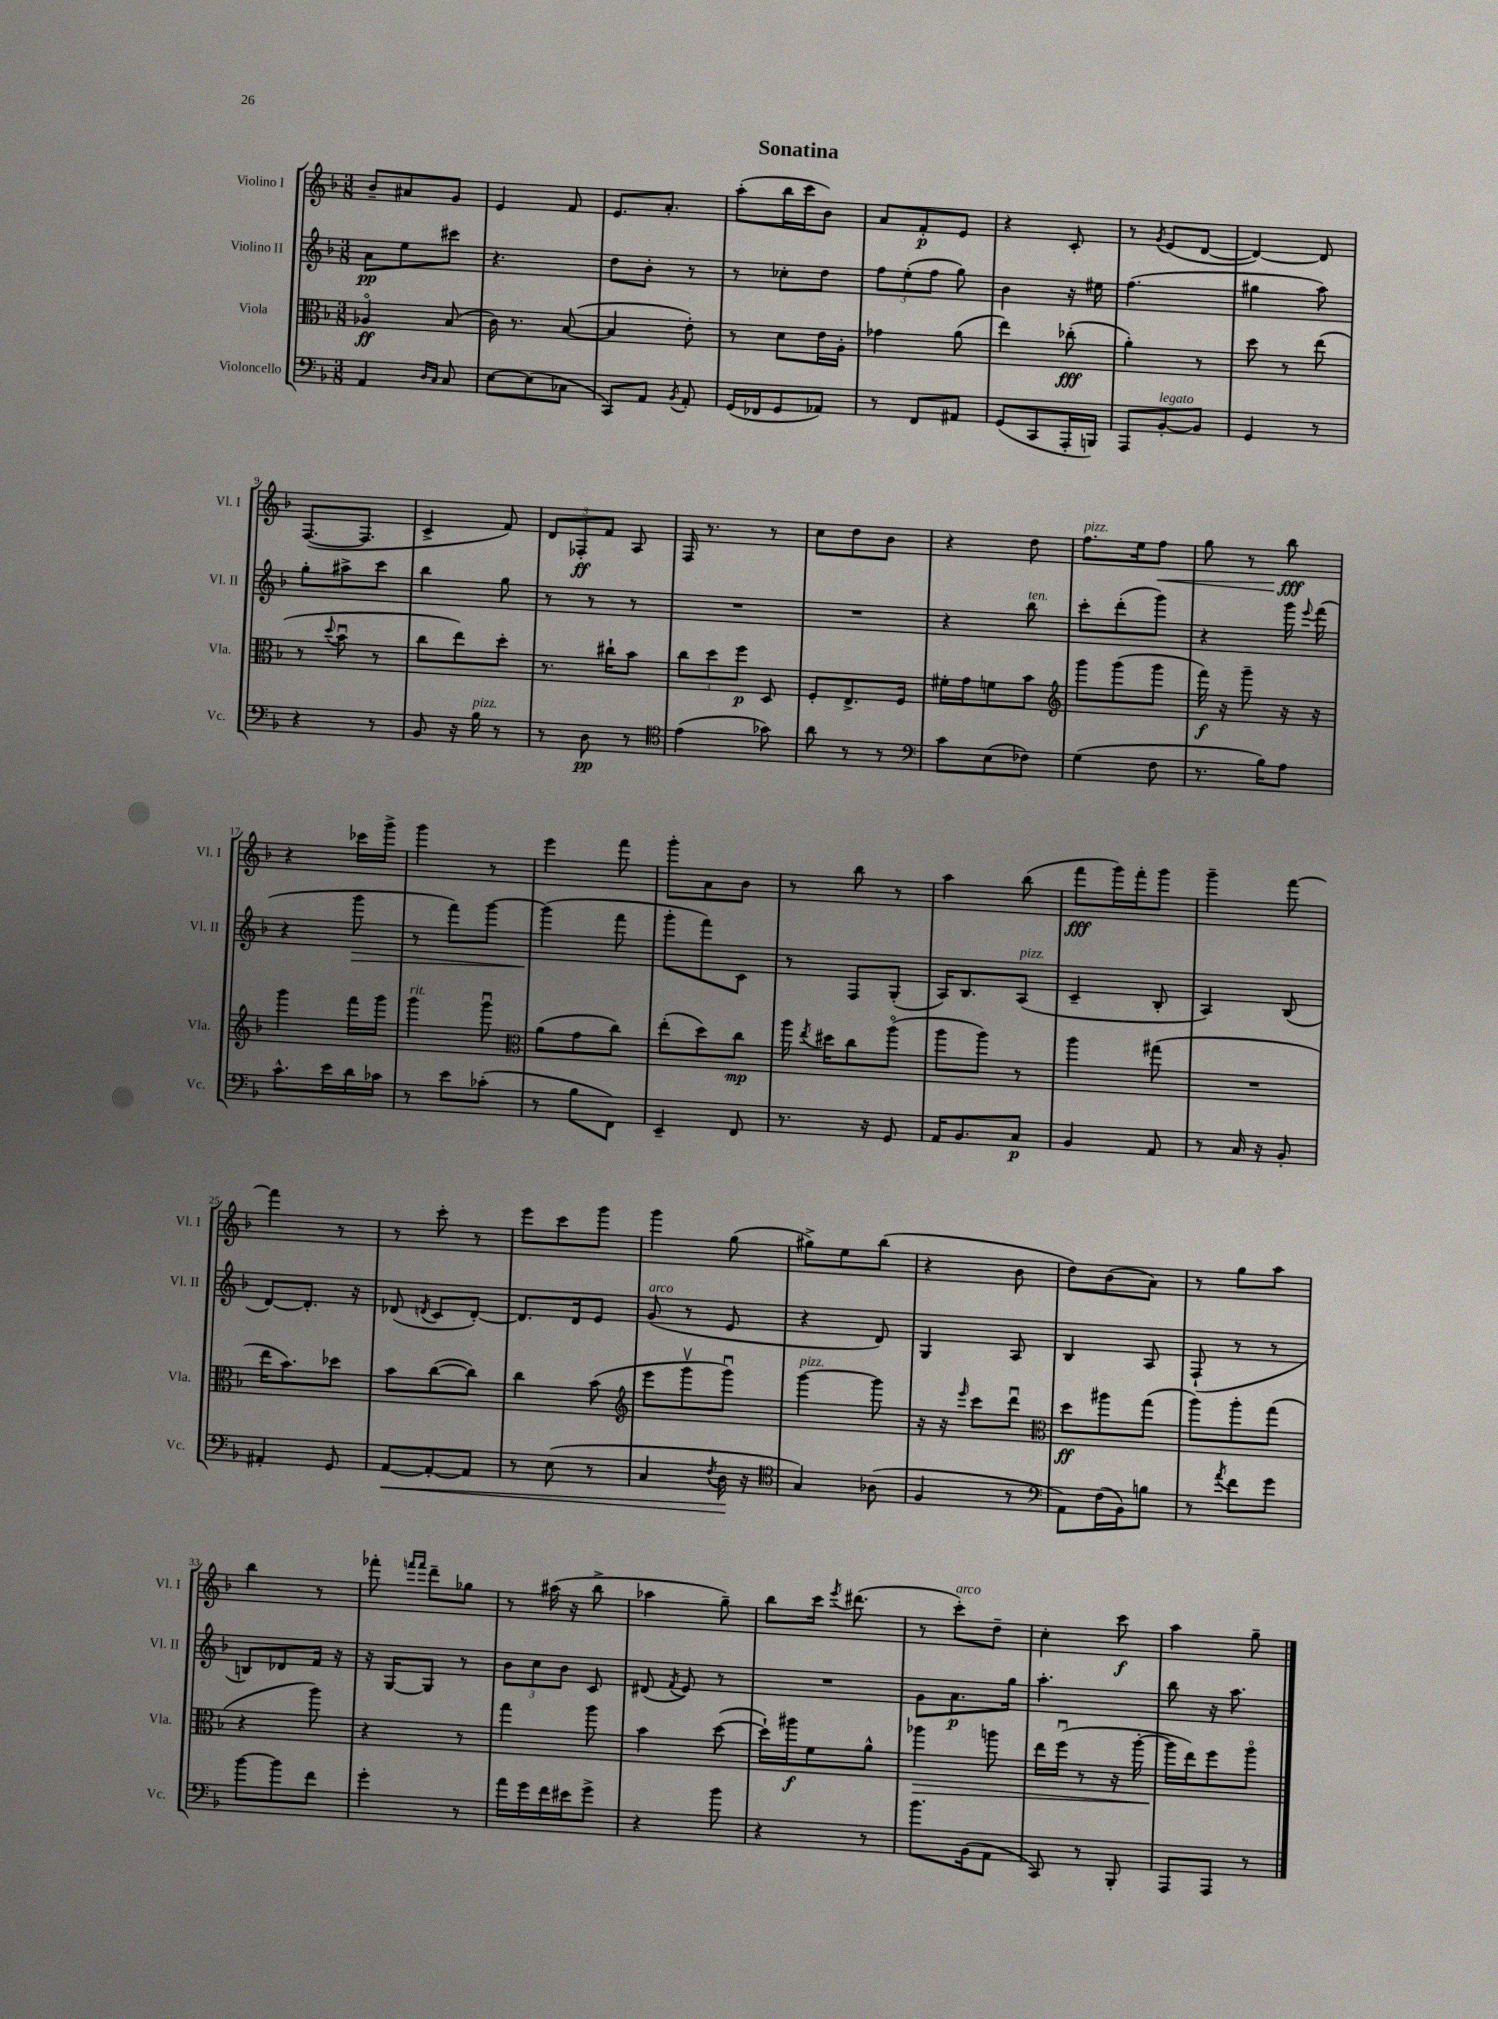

**kern	**kern	**kern	**kern
*staff4	*staff3	*staff2	*staff1
*clefF4	*clefC3	*clefG2	*clefG2
*k[b-]	*k[b-]	*k[b-]	*k[b-]
*M3/8	*M3/8	*M3/8	*M3/8
4AA/	4A-o/	8a\L	8b-~/L
.	.	8ee\	8a#/
16qqD/LL	.	.	.
16qqC/JJ	.	.	.
8C/	(8B-/	8ccc#\J	8g/J
=	=	=	=
[8E\L	16c\)	4.r	4e/
.	8.r	.	.
(8E\]	.	.	.
8C-\J	([8B-/	.	8f/
=	=	=	=
8CC/L)	4B-/]	8dd\L	8.e/L
8AA/J	.	8b-'\J	.
.	.	.	8.a'/J
8qBB-/	.	.	.
8AA'/	8e'\)	8r	.
=	=	=	=
(16GG/LL	8r	8r	(8aa'\L
16FF-/J	.	.	.
8GG/	8d\L	8cc-'\L	16bb-\L
.	.	.	16ccc\J
8AA-/J)	16e\L	8dd\J	8b-\J)
.	16A'\JJ	.	.
=	=	=	=
8r	4g-\	12ff\L	8a/L
.	.	(12ee'\	.
8FF/L	.	.	8f'/
.	.	12ff\J	.
8AA#/J	(8a\	8gg\)	8e/J
=	=	=	=
(8GG/L	4ee\)	4b-\	4r
8CC/	.	.	.
16AAA'/L	(8cc-'\	16r	8c'/
16BBB/JJ)	.	16ee#\	.
=	=	=	=
8AAA/L	4a'\)	(4.ff\	8r
.	.	.	8qg/
[8BB-'/	.	.	(8e/L
8BB-/]J	8r	.	[8d/J
=	=	=	=
4GG/	8dd\	4gg#\	4d/_)
.	8r	.	.
8r	(8ee\	8aa\)	8d/]
=	=	=	=
4r	8r	8gg'\L	([8.F/L
.	8qqdd/	.	.
.	8b-u\	8aa#^\	.
.	.	.	8.F/]J
8r	8r	8ccc\J	.
=	=	=	=
8BB-/	8cc\L	4bb-\	4c^/
16r	8ee\)	.	.
16B-\	.	.	.
8r	8dd'\J	8gg\	8f/)
=	=	=	=
8r	8.r	8r	12d/L
.	.	.	12F-'/
8D\	.	8r	.
.	.	.	12f/J
.	16cc#`\LK	.	.
8r	8b-\J	8r	8A/
=	=	=	=
*clefC4	*	*	*
(4e\	12cc\L	4.r	16F/
.	.	.	8.r
.	12dd\	.	.
.	12ff\J	.	.
8g-\)	8D/	.	8r
=	=	=	=
8a\	8F'/L	4.r	8cc\L
8r	8.E^/	.	8dd\
8r	.	.	8b-\J
.	16F/Jk	.	.
=	=	=	=
*clefF4	*	*	*
8c\L	16f#'\LL	4r	4r
.	16g\J	.	.
(8E\	8f\	.	.
8F-\J)	8b-\J	8bb-\	8dd\
=	=	=	=
*	*clefG2	*	*
(4G\	8ggg\L	8ccc'\L	8.ff\L
.	(8ggg\	(8ddd'\	.
.	.	.	16ee\k
8F\	8ggg\J	8ggg\J)	8ff\J
=	=	=	=
8.r	16fff\)	4r	8gg\
.	16r	.	.
.	8ggg~\	.	8r
16B-\LK)	.	.	.
8A\J	16r	16ggg\	8bb-\
.	.	8qqeee/	.
.	16r	(16fff\	.
=	=	=	=
8.c^^\L	4ggg\	4r	4r
16e\L	.	.	.
16d\	16fff\LL	8ggg\	16ccc-\LL
16c-\JJ	16ggg\JJ	.	16ggg^\JJ
=	=	=	=
8r	4ggg\	8r	4ggg\
8e\L	.	8fff\L)	.
(8c-'\J	8gggu\	[8ggg\J	8r
=	=	=	=
*	*clefC3	*	*
8r	(8a\L	(4ggg\]	4eee\
8B-\L	8g\	.	.
8FF\J)	8cc\J)	8fff\	8fff\
=	=	=	=
4EE~/	(8ee'\L	8ggg'\L	8ggg'\L
.	8dd\)	8fff\)	8a\
8FF/	8cc\J	8c\J	8b-\J
=	=	=	=
8.r	16aa\	8r	8r
.	8qee/	.	.
.	16dd#\LK	.	.
.	8cc\	8F/L	8bb-\
16r	.	.	.
8GG/	(8aao\J	(8G'/J	8r
=	=	=	=
16AA/LK	8aa\L	16A/LK)	4aa\
8.BB-/	.	8.B-/	.
.	8aa\J)	.	.
8C/J	8r	(8A/J	(8bb-\
=	=	=	=
4BB-/	4aa\	4c~/	8fff\L
.	.	.	16ggg\L)
.	.	.	16fff'\J
8AA/	(8gg#\	8B-'/	8ggg\J
=	=	=	=
8r	4.r	4A/)	4ggg~\
16C/	.	.	.
16r	.	.	.
8BB-'/	.	(8B-/	[8fff\
=	=	=	=
4AA#'/	16ee\LK	[8d/L)	4fff\]
.	8.b-\)	.	.
.	.	8.d'/]J	.
8GG/	8dd-\J	.	8r
.	.	16r	.
=	=	=	=
[8AA/L	8b-\L	(8d-/	8r
.	.	8qd/	.
8AA'/_	([8cc\	8c/L	8ccc'\
8AA/]J	8cc\]J)	[8d'/J)	8r
=	=	=	=
8r	4cc\	8.d/]L	8eee\L
(8E\	.	.	8ccc\
.	.	16d/k	.
8r	(8b-\	8e/J	8ggg\J
=	=	=	=
*	*clefG2	*	*
4C/	8eee\L	(8g/	4ggg\
.	8gggv\	8r	.
8qF/	.	.	.
16D\	8gggu\J)	8e/	(8gg\
16r	.	.	.
=	=	=	=
*clefC4	*	*	*
4G/)	[4ggg\	4r	8gg#^\L)
.	.	.	8ee\
(8A-\	8ggg\]	8d/)	(8bb-\J
=	=	=	=
4F/	16r	4G/	4r
.	16r	.	.
.	16qqeee/	.	.
.	8ccc\L	.	.
8r	8dddu\J	8A/	8b-\
=	=	=	=
*clefF4	*clefC3	*	*
8AA\L)	8dd\L	4B-/	8dd\L)
(16F\L	8aa#\	.	(8b-\
16BB-\J)	.	.	.
8B\J	(8gg\J	8A/	8a\J)
=	=	=	=
8r	8aa\L)	(8F`/	8r
8qa/	.	.	.
8f\L	8aa'\	8r	8gg\L
8g\J	(8gg\J	8r	8aa\J
=	=	=	=
[8b-\L	4r	8B/L)	4bb-\
8b-\]	.	8d-/	.
8f\J	8aa\)	16f/Jk	8r
.	.	16r	.
=	=	=	=
4g'\	4r	16r	8fff-'\
.	.	[16G/LK	.
.	.	.	16qqfff/LL
.	.	.	16qqfff/JJ
.	.	8G/]J	8ddd~\L
8r	8r	8r	8gg-\J
=	=	=	=
16a\LL	4gg\	12b-\L	8r
16g\	.	.	.
.	.	12cc\	.
16f\	.	.	(16aa#\
.	.	12b-\J	.
16e#\J	.	.	16r
8g^\J	8aa\	8c/	8bb-^\
=	=	=	=
4r	4b-\	(8d#/	4aa-\
.	.	8qf/	.
.	.	8e/)	.
8b-\	([8dd\	8r	8gg~\)
=	=	=	=
4r	16dd`\]LL)	4.r	8bb-\L
.	16aa#\J	.	.
.	8f\	.	16ccc\Jk
.	.	.	8qeee/
.	.	.	(8.ddd#\
8r	8a^^\J	.	.
=	=	=	=
8.b-\L	4aa-\	8g\L	8r
.	.	8.a\	8ccc'\L)
(16BB-\k	.	.	.
8AA\J	8aa\	.	8dd~\J
.	.	16gg\Jk	.
=	=	=	=
8CC/)	16ee\LL	4.aa'\	4cc'\
.	(16ffu\JJ	.	.
8r	8r	.	.
8BBB-'/	16r	.	8ccc\
.	[16aa'\	.	.
=	=	=	=
8AAA/L	16aa\]LL	8bb-\	4aa\
.	16ee\J)	.	.
8AAA/J	8ff\	16r	.
.	.	8.aa\	.
8r	8aao\J	.	8gg~\
==	==	==	==
*-	*-	*-	*-
